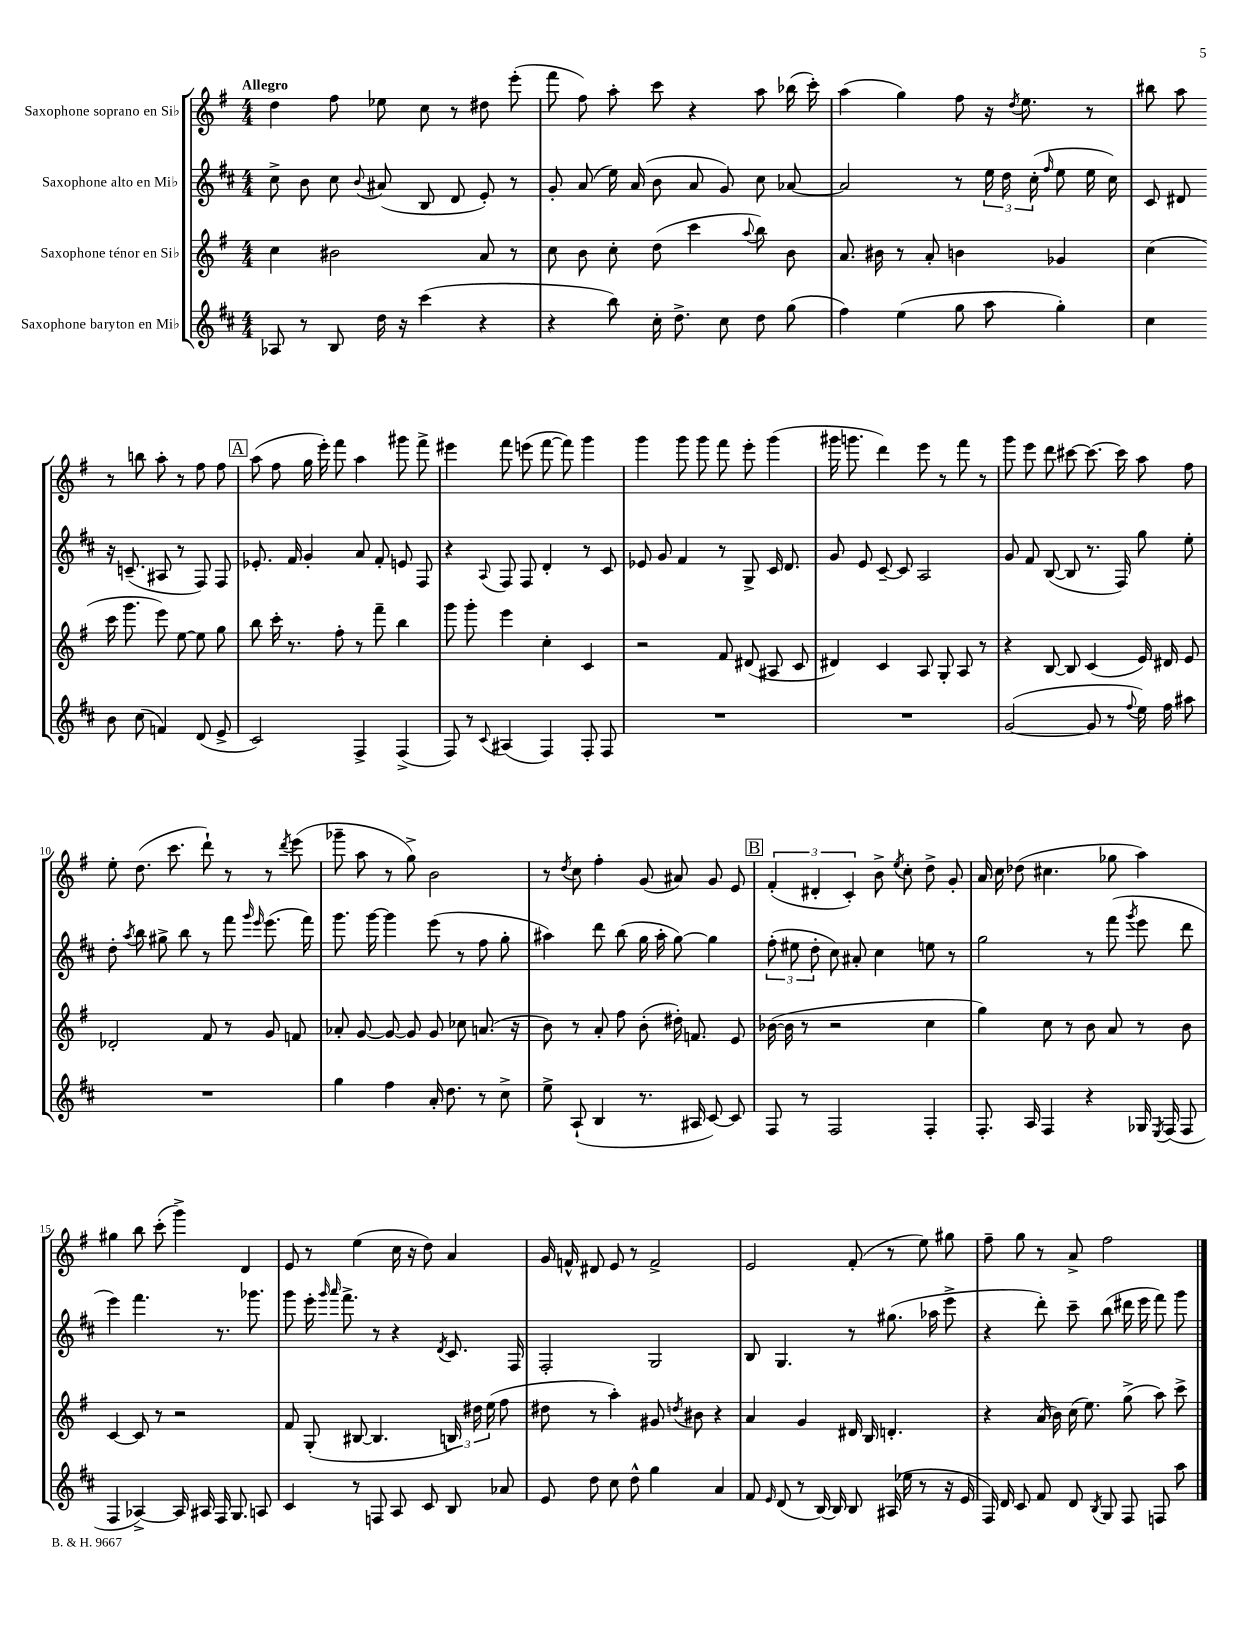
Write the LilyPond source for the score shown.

<<
\new StaffGroup <<
\new Staff = "s0" \with { instrumentName = "Saxophone soprano en Sib" } {
    \clef treble \key g \major \numericTimeSignature \time 4/4 \tempo "Allegro"
    \autoBeamOff d''4 fis''8 ees''8 c''8 r8 dis''8 e'''8-.( |
    fis'''8 fis''8) a''8-. c'''8 r4 a''8 bes''16( c'''16-.) |
    a''4( g''4) fis''8 r16 \acciaccatura { d''8 } e''8. r8 |
    bis''8 a''8 r8 b''8 a''8-. r8 fis''8 fis''8 |
    \mark \markup { \box "A" } a''8( fis''8 g''16 e'''16-.) fis'''8 a''4 gis'''8 fis'''8-> |
    eis'''4 fis'''8 e'''8( fis'''8~ fis'''8) g'''4 |
    g'''4 g'''8 g'''8 fis'''8 e'''8-. g'''4( |
    gis'''16 g'''8. d'''4) e'''8 r8 fis'''8 r8 |
    g'''8 e'''8 d'''8 cis'''8~ cis'''8.~ cis'''16 a''8 fis''8 |
    e''8-. d''8.( c'''8. d'''8-!) r8 r8 \acciaccatura { d'''8 } e'''8( |
    ges'''8-- a''8 r8 g''8->) b'2 |
    r8 \acciaccatura { d''8 } c''8 fis''4-. g'8( ais'8) g'8 e'8 |
    \mark \markup { \box "B" } \tuplet 3/2 { fis'4-.( dis'4-. c'4-.) } b'8-> \acciaccatura { e''8 } c''8-. d''8-> g'8-. |
    a'16 c''16 des''8( cis''4. ges''8 a''4) |
    gis''4 b''8 c'''8-.( g'''4->) d'4 |
    e'8 r8 e''4( c''16 r16 d''8) a'4 |
    g'16 f'16-^ dis'8 e'8 r8 f'2-> |
    e'2 fis'8-.( r8 e''8) gis''8 |
    fis''8-- g''8 r8 a'8-> fis''2 \bar "|." |
}
\new Staff = "s1" \with { instrumentName = "Saxophone alto en Mib" } {
    \clef treble \key d \major \numericTimeSignature \time 4/4
    \autoBeamOff cis''8-> b'8 cis''8 \appoggiatura { b'8 } ais'8( b8 d'8 e'8-.) r8 |
    g'8-. a'8( e''16) a'16( b'8 a'8 g'8) cis''8 aes'8~ |
    aes'2 r8 \tuplet 3/2 { e''16 d''16 cis''16-.( } \grace { fis''16 } e''8 e''16 cis''16) |
    cis'8 dis'8 r16 c'8.--( ais8 r8 fis8) fis8 |
    \mark \markup { \box "A" } ees'8.-. fis'16 g'4-. a'8 fis'8-. e'8 fis8 |
    r4 \appoggiatura { a8 } fis8 fis8 d'4-. r8 cis'8 |
    ees'8 g'8 fis'4 r8 g8-> cis'16 d'8. |
    g'8 e'8 cis'8~-- cis'8 a2 |
    g'8 fis'8 b8~( b8 r8. fis16) g''8 e''8-. |
    d''8-. \acciaccatura { a''8 } b''8 gis''8-> b''8 r8 fis'''8 \grace { g'''16 e'''16 } e'''8.( fis'''16) |
    g'''8. g'''16~ g'''4 e'''8( r8 fis''8 g''8-. |
    ais''4) d'''8 b''8( g''16 ais''16-. g''8~) g''4 |
    \mark \markup { \box "B" } \tuplet 3/2 { fis''8-.( eis''8 d''8-. } cis''8) ais'8-. cis''4 e''8 r8 |
    g''2 r8 fis'''8( \acciaccatura { g'''8 } e'''8 d'''8 |
    e'''4) fis'''4. r8. ges'''8. |
    g'''8 e'''16-. \grace { g'''16 a'''16 } fis'''8.-> r8 r4 \acciaccatura { d'8 } cis'8. fis16 |
    fis2-. g2 |
    b8 g4. r8 gis''8.( aes''16 e'''8-> |
    r4 d'''8-.) cis'''8-- b''8( dis'''16 e'''16 fis'''8) g'''8 \bar "|." |
}
\new Staff = "s2" \with { instrumentName = "Saxophone ténor en Sib" } {
    \clef treble \key g \major \numericTimeSignature \time 4/4
    \autoBeamOff c''4 bis'2 a'8 r8 |
    c''8 b'8 c''8-. d''8( c'''4 \appoggiatura { a''8 } b''8) b'8 |
    a'8. bis'16 r8 a'8-. b'4 ges'4 |
    c''4( c'''16 g'''8. e'''8) e''8~ e''8 g''8 |
    \mark \markup { \box "A" } b''8 c'''16-. r8. fis''8-. r8 fis'''8-- b''4 |
    g'''8 g'''8-. e'''4 c''4-. c'4 |
    r2 fis'8 dis'8( ais8 c'8 |
    dis'4) c'4 a8 g8-. a8 r8 |
    r4 b8~ b8 c'4( e'16) dis'16 e'8 |
    des'2-. fis'8 r8 g'8 f'8 |
    aes'8-. g'8~ g'8~ g'8 g'8 ces''8 a'8.( r16 |
    b'8) r8 a'8-. fis''8 b'8-.( dis''16-.) f'8. e'8 |
    \mark \markup { \box "B" } bes'16~( bes'16 r8 r2 c''4 |
    g''4) c''8 r8 b'8 a'8 r8 b'8 |
    c'4~ c'8 r8 r2 |
    fis'8 g8-.( bis8~ bis4. \tuplet 3/2 { b16) dis''16 e''16( } fis''8 |
    dis''8 r8 a''4-.) gis'8 \acciaccatura { d''8 } bis'8 r4 |
    a'4 g'4 dis'16 b16 d'4.-. |
    r4 a'16( b'16) c''16( e''8.) g''8->( a''8) c'''8-> \bar "|." |
}
\new Staff = "s3" \with { instrumentName = "Saxophone baryton en Mib" } {
    \clef treble \key d \major \numericTimeSignature \time 4/4
    \autoBeamOff aes8 r8 b8 d''16 r16 cis'''4( r4 |
    r4 b''8) cis''16-. d''8.-> cis''8 d''8 g''8( |
    fis''4) e''4( g''8 a''8 g''4-.) |
    cis''4 b'8 cis''8( f'4) d'8( e'8-> |
    \mark \markup { \box "A" } cis'2) fis4-> fis4->( |
    fis8) r8 \appoggiatura { cis'8 } ais4( fis4) fis8-. fis8 |
    R1 |
    R1 |
    g'2~( g'8 r8 \appoggiatura { fis''8 } e''16) fis''16 ais''8 |
    R1 |
    g''4 fis''4 a'16-. d''8. r8 cis''8-> |
    e''8-> a8-!( b4 r8. ais16 cis'8~) cis'8 |
    \mark \markup { \box "B" } fis8 r8 fis2 fis4-. |
    fis8.-. a16 fis4 r4 ges16 \acciaccatura { e8 } fis16( fis8 |
    fis4 aes4~->) aes16 ais16 fis16 g8. a8 |
    cis'4 r8 f8 a8 cis'8 b8 aes'8 |
    e'8 d''8 cis''8 d''8-^ g''4 a'4 |
    fis'8 \grace { e'16 } d'8( r8 b16~) b16 b8 ais16( ees''16 r8 r16 e'16 |
    fis16) d'16 cis'8 fis'8 d'8 \acciaccatura { b8 } g8 fis8 f8 a''8 \bar "|." |
}
>>
>>
